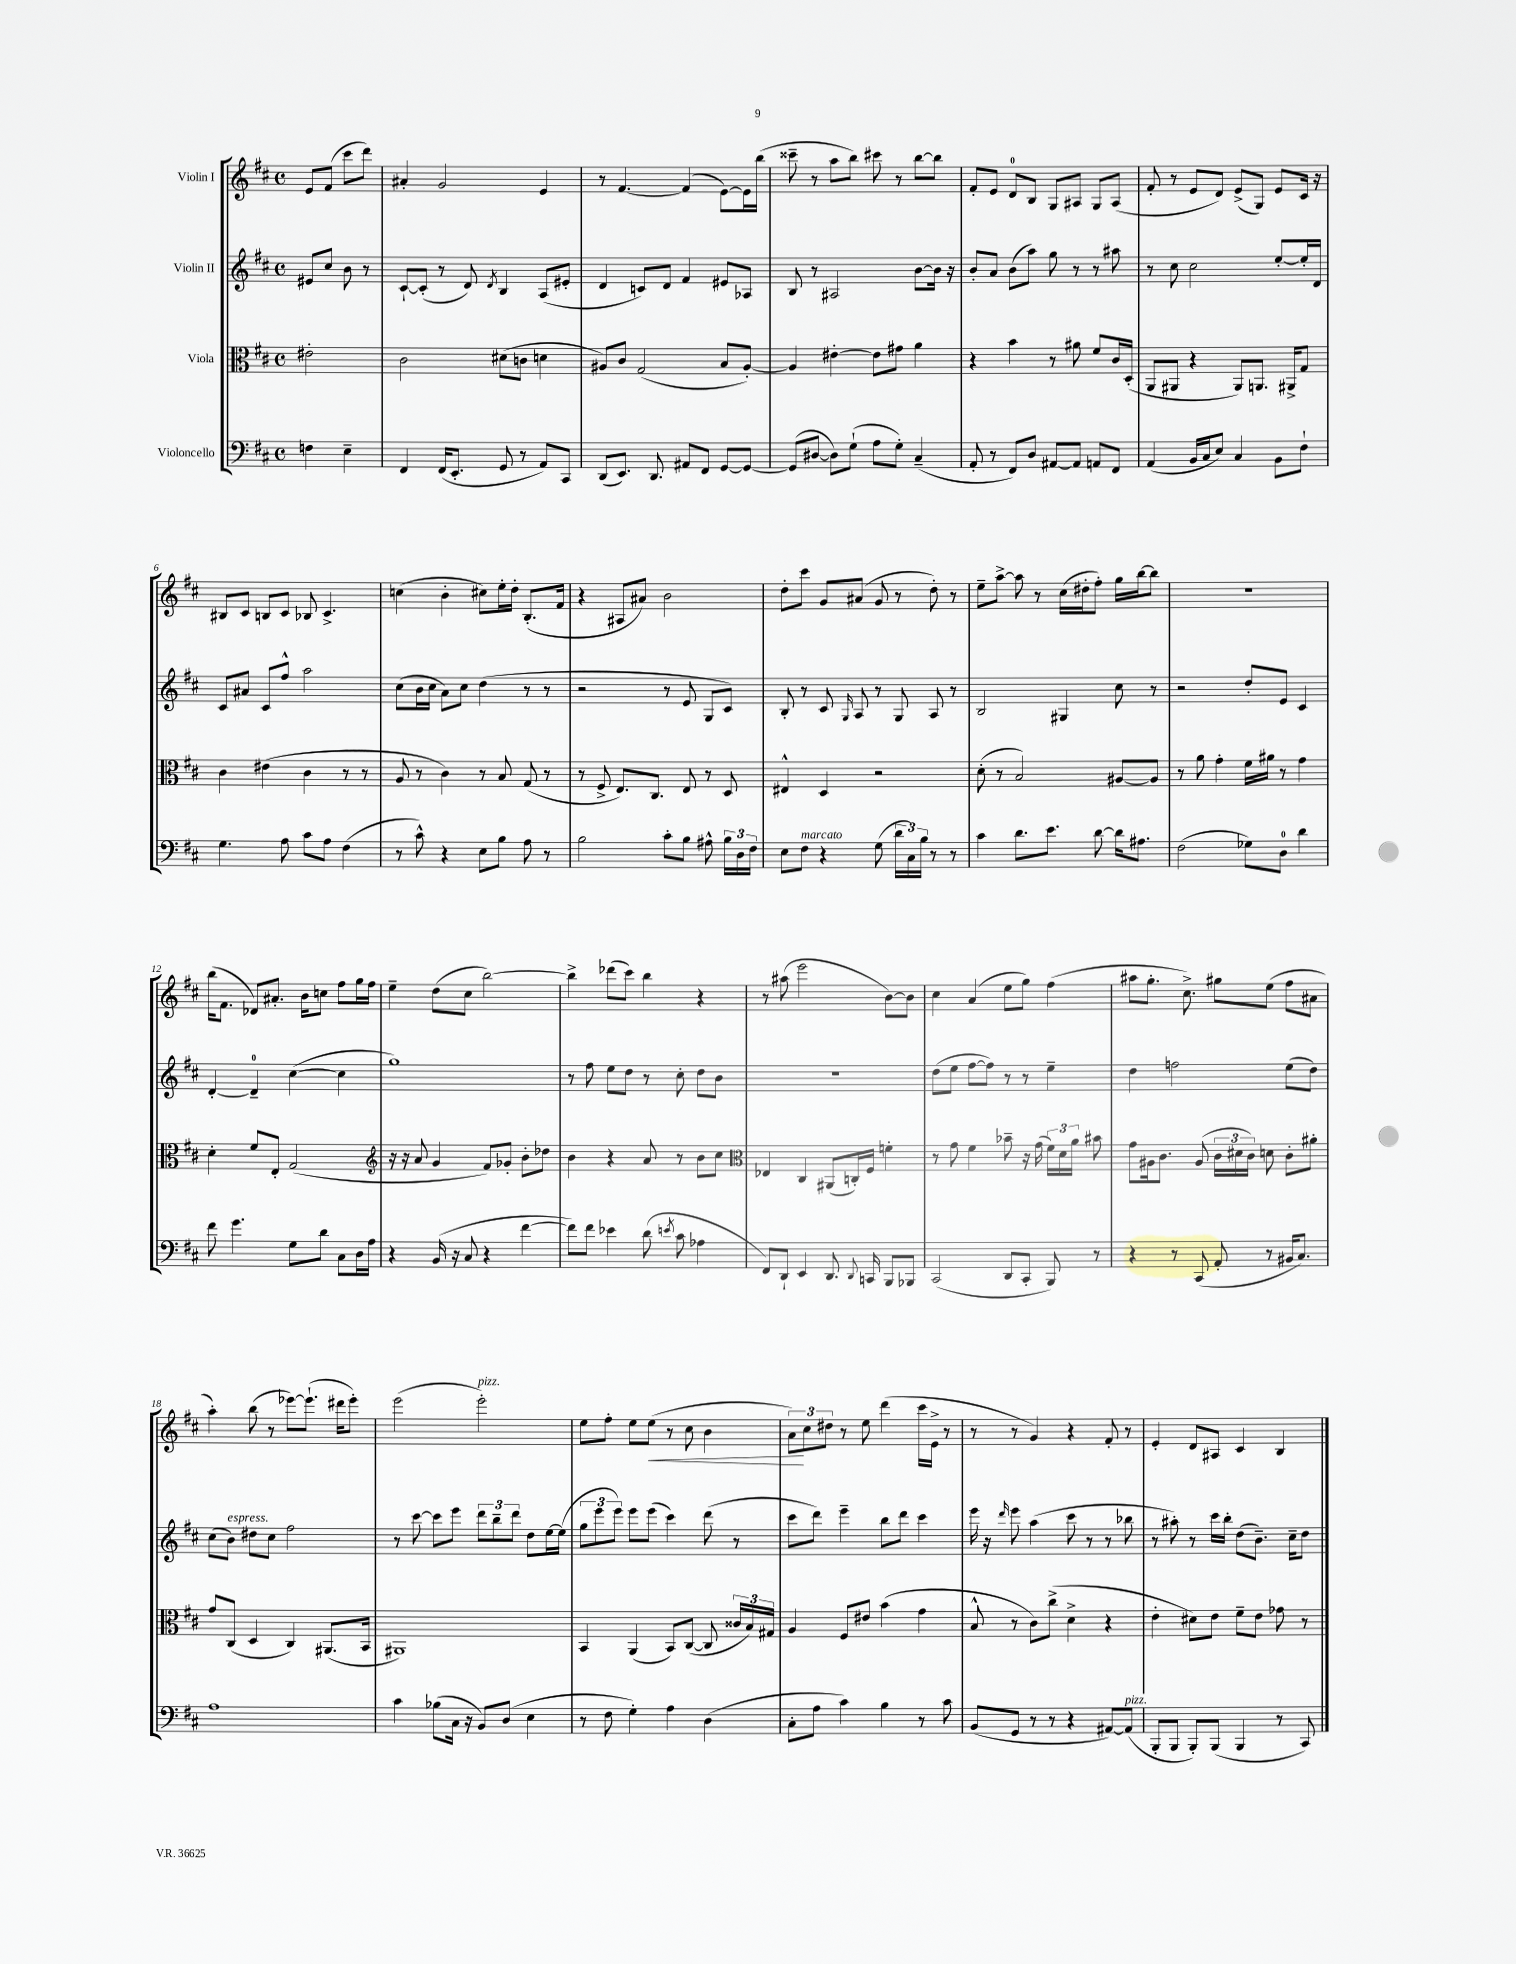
<<
\new StaffGroup <<
\new Staff = "s0" \with { instrumentName = "Violin I" } {
    \clef treble \key d \major \defaultTimeSignature \time 4/4 \partial 2
    \autoBeamOff e'8[ fis'8]( cis'''8[ d'''8]) |
    ais'4-. g'2 e'4 |
    r8 fis'4.~ fis'4( e'8[~) e'16 b''16]( |
    cisis'''8-- r8 a''8[ b''8]) cis'''8 r8 b''8[~ b''8] |
    fis'8[-. e'8] d'8[-0 b8] g8[ ais8] g8[ ais8]( |
    fis'8-. r8 e'8[ d'8]) e'8[->( g8]) e'8[ cis'16] r16 |
    bis8[ cis'8] b8[ cis'8] bes8 cis'4.-> |
    c''4( b'4-. cis''8[) e''16-. d''16]-. b8.[-.( fis'16] |
    r4 ais8[ ais'8]) b'2 |
    d''8[-. cis'''8] g'8[ ais'8]( g'8 r8 d''8-.) r8 |
    e''8[-- a''8]~-> a''8 r8 cis''16[( dis''16-. fis''8]-.) g''16[ b''16~ b''8] |
    r1 |
    b''16[( fis'8.] des'8[) ais'8.]-. b'16[ c''8] fis''8[ g''16 fis''16] |
    e''4-- d''8[( cis''8] b''2~) |
    b''4-> des'''8[( cis'''8]) b''4 r4 |
    r8 ais''8( e'''2 b'8[~) b'8] |
    cis''4 a'4( e''8[ g''8]) fis''4( |
    ais''8[ g''8.]-. cis''8.->) gis''8[ e''8]( fis''8[ ais'8] |
    a''4-.) b''8( r8 ees'''8[~) ees'''8.]-!( dis'''16[ ees'''8]-.) |
    e'''2( e'''2-.^\markup { \italic "pizz." }) |
    e''8[ fis''8]-. e''8[ e''8]\<( r8 cis''8 b'4 |
    \tuplet 3/2 { a'8[\!) cis''8 dis''8] } r8 e''8 d'''4( cis'''16[ e'16]-> r8 |
    r8 r8 g'4) r4 fis'8-. r8 |
    e'4-. d'8[ ais8] cis'4 b4 \bar "|." |
}
\new Staff = "s1" \with { instrumentName = "Violin II" } {
    \clef treble \key d \major \defaultTimeSignature \time 4/4 \partial 2
    \autoBeamOff eis'8[ cis''8] b'8 r8 |
    cis'8[~-! cis'8]-.( r8 d'8) \acciaccatura { d'8 } b4 a8[( eis'8]-. |
    d'4 c'8[) d'8] fis'4 eis'8[ aes8] |
    b8 r8 ais2 b'8[~ b'16] r16 |
    b'8[-. a'8] b'8[( a''8]) g''8 r8 r8 ais''8 |
    r8 cis''8 cis''2 e''8[~-. e''16-. d'16] |
    cis'8[ ais'8] cis'8[ fis''8]-^ a''2 |
    cis''8[( b'16 cis''16] a'8[) cis''8] d''4( r8 r8 |
    r2 r8 e'8 g8[ cis'8]) |
    b8-. r8 cis'8 \grace { g16 } a8 r8 g8 a8 r8 |
    b2 gis4 cis''8 r8 |
    r2 d''8[-. e'8] cis'4 |
    d'4~-. d'4-0-- cis''4~( cis''4 |
    g''1) |
    r8 fis''8 e''8[ d''8] r8 cis''8-. d''8[ b'8] |
    r1 |
    d''8[( e''8] fis''8[~ fis''8]) r8 r8 e''4-- |
    d''4 f''2 e''8[( d''8]) |
    cis''8[( b'8]^\markup { \italic "espress." }) dis''8[ cis''8] fis''2 |
    r8 cis'''8~ cis'''8[ e'''8] \tuplet 3/2 { d'''8[ b''8-- d'''8] } d''8[ e''16~ e''16]( |
    \tuplet 3/2 { g''8[ e'''8 e'''8]) } e'''8[ e'''8]( cis'''4) d'''8( r8 |
    cis'''8[ d'''8]) e'''4-- b''8[ d'''8] cis'''4 |
    e'''16 r16 \grace { d'''16 } e'''8 a''4( cis'''8 r8 r8 bes''8 |
    r8 ais''8-.) r8 cis'''16[ b''16]-. d''8[( b'8.]--) cis''16[-- d''8] \bar "|." |
}
\new Staff = "s2" \with { instrumentName = "Viola" } {
    \clef alto \key d \major \defaultTimeSignature \time 4/4 \partial 2
    \autoBeamOff eis'2-. |
    cis'2 dis'8[( c'8] d'4 |
    ais8[) cis'8] g2( b8[ ais8]~-.) |
    ais4 eis'4~-. eis'8[ gis'8] a'4 |
    r4 b'4 r8 ais'8 fis'8[ cis'16 d16]-.( |
    a,8[ ais,8] r4 ais,8[) a,8.] ais,16[-> g8] |
    cis'4 eis'4( cis'4 r8 r8 |
    a8 r8 cis'4) r8 b8 g8( r8 |
    r8 fis8-> e8.[) cis8.] e8 r8 d8 |
    eis4-^ d4 r2 |
    d'8-.( r8 b2) ais8[~ ais8] |
    r8 a'8 g'4-. fis'16[ ais'16] r8 g'4 |
    d'4-. fis'8[ e8]-. g2( |
    \clef treble r16 r16 a'8 g'4 fis'8[) ges'8]-. b'8[-. des''8] |
    b'4 r4 a'8 r8 b'8[ cis''8] |
    \clef alto ees4 cis4 ais,8[( c16-.) fis16] f'4-. |
    r8 g'8 fis'4 bes'8-- r16 g'16( \tuplet 3/2 { fis'16[) d'16 a'16] } bis'8 |
    g'8[ ais16 cis'8.] ais8( \tuplet 3/2 { cis'16[ dis'16 cis'16]) } d'8 cis'8[-. ais'8]-. |
    g'8[ cis8]( d4 cis4) ais,8.[( b,16] |
    ais,1) |
    b,4 a,4( b,8[) cis8]~( cis8 \tuplet 3/2 { cisis'16[ b16) gis16] } |
    a4 fis8[ eis'8] b'4( g'4 |
    b8-^ r8 cis'8[) cis''8]->( d'4-> r4 |
    e'4-. dis'8[) e'8] fis'8[-- e'8] ges'8 r8 \bar "|." |
}
\new Staff = "s3" \with { instrumentName = "Violoncello" } {
    \clef bass \key d \major \defaultTimeSignature \time 4/4 \partial 2
    \autoBeamOff f4 e4-- |
    fis,4 fis,16[( e,8.]-. g,8 r8 a,8[) cis,8] |
    d,8[( e,8.]) d,8. ais,8[ fis,8] g,8[~ g,8]~ |
    g,8[( dis8]~ dis8[) g8]-!( a8[ g8]-.) cis4--( |
    a,8-. r8 fis,8[) d8] ais,8[~ ais,8] a,8[ fis,8] |
    a,4( b,16[ cis16 e8]) cis4 b,8[ fis8]-! |
    g4. a8 cis'8[ a8] fis4( |
    r8 cis'8-^) r4 e8[ b8] a8 r8 |
    b2 cis'8[-. b8] ais8-^ \tuplet 3/2 { b16[ d16 fis16] } |
    e8[ fis8]^\markup { \italic "marcato" } r4 g8( \tuplet 3/2 { d'16[ cis16) b16] } r8 r8 |
    cis'4 d'8.[ e'8.] d'8~ d'16[ ais8.] |
    fis2( ges8[) d8]-0 d'4 |
    fis'8 g'4. g8[ d'8] cis8[ d16 a16] |
    r4 b,16( r16 cis8 r4 fis'4~ |
    fis'8[) fis'8] ees'4 d'8( \acciaccatura { e'8 } cis'8 aes4 |
    fis,8[) d,8]-! e,4 d,8. \appoggiatura { d,8 } c,16 b,,8[ bes,,8] |
    cis,2( d,8[ cis,8]-. b,,8) r8 |
    r4 r8 cis,8( a,8-. r8 bis,16[ cis8.]) |
    a1 |
    cis'4 bes8[( cis16] r16 b,8[) d8]( e4 |
    r8 fis8 g4-.) a4 d4( |
    cis8[-. a8] cis'4) b4 r8 cis'8 |
    b,8[( g,8] r8 r8 r4 ais,8[~) ais,8]^\markup { \italic "pizz." }( |
    b,,8[-. b,,8] b,,8[-.) b,,8]( b,,4 r8 cis,8) \bar "|." |
}
>>
>>
